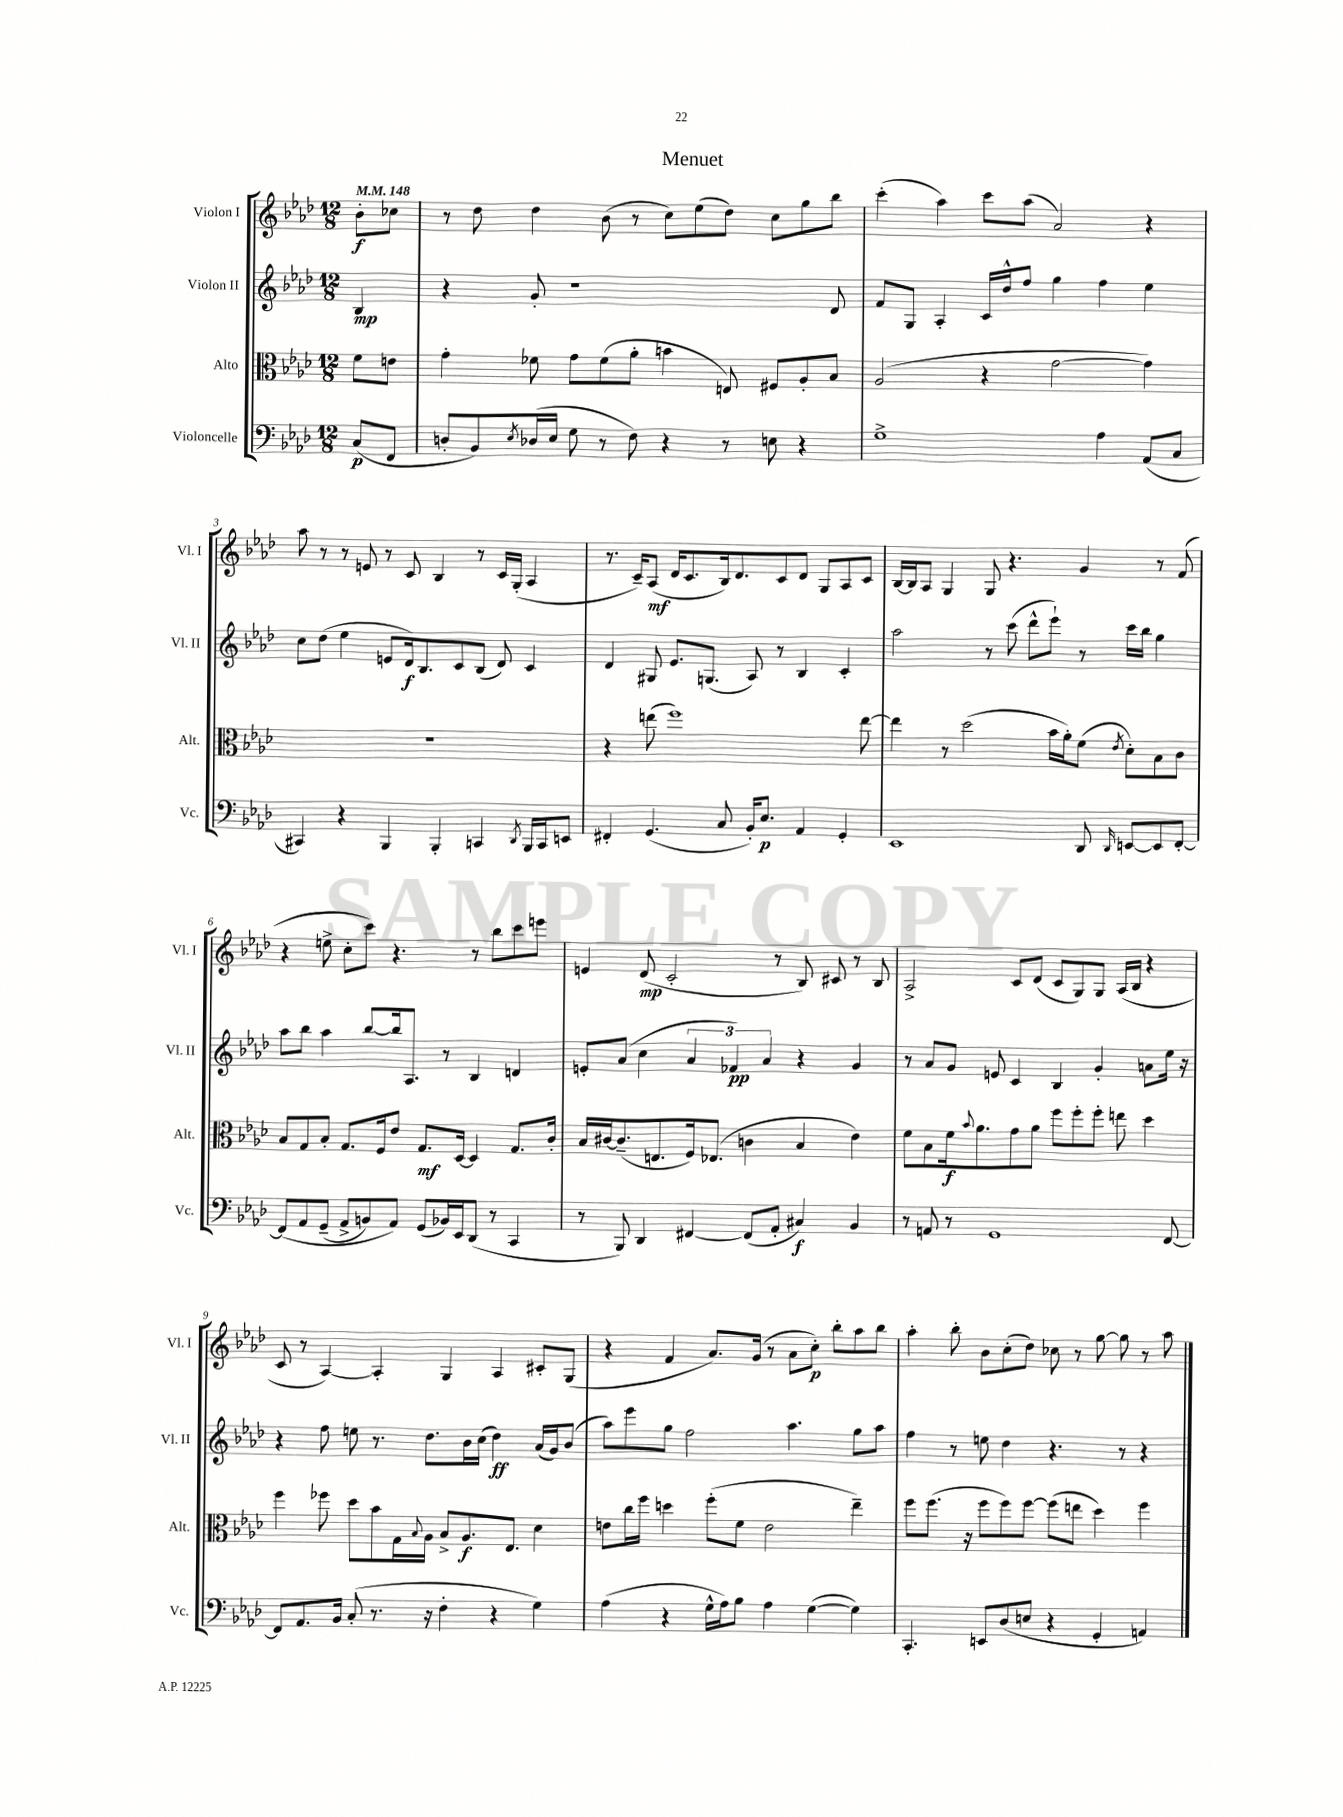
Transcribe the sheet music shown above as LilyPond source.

\header { title = "Menuet" }
<<
\new StaffGroup <<
\new Staff = "s0" \with { instrumentName = "Violon I" shortInstrumentName = "Vl. I" } {
    \clef treble \key aes \major \numericTimeSignature \time 12/8 \partial 4 \tempo 4 = 148
    bes'8-.\f ces''8 |
    r8 des''8 des''4 bes'8( r8 c''8) ees''8( des''8) c''8 g''8 bes''8 |
    c'''4-.( aes''4) c'''8 aes''8( aes'2) r4 |
    aes''8 r8 r8 e'8 r8 c'8 bes4 r8 c'16 g16-.( aes4 |
    r8. c'16--) aes8\mf( des'16 c'8. bes16) des'8. c'8 des'8 g8 aes8 c'8 |
    bes16~ bes16 aes8 g4 g8 r4. g'4 r8 f'8( |
    r4 e''8-> c''8-. c'''8) r4. r8 bes''8 c'''8 e'''8 |
    e'4 des'8\mp( c'2-. r8 bes8) cis'8 r8 bes8 |
    aes2-> c'8 des'8( c'8 g8) g8 aes16( bes16 r4 |
    c'8 r8 aes4~) aes4-. g4 aes4 cis'8-. g8( |
    r4 f'4 aes'8.) g'16( r8 aes'8 c''8-.\p) bes''8-. aes''8 bes''8 |
    aes''4-. bes''8-. bes'8 c''8-.( des''8) ces''8 r8 g''8~ g''8 r8 aes''8 \bar "|." |
}
\new Staff = "s1" \with { instrumentName = "Violon II" shortInstrumentName = "Vl. II" } {
    \clef treble \key aes \major \numericTimeSignature \time 12/8 \partial 4
    bes4\mp |
    r4 g'8-. r1 des'8 |
    f'8 g8 aes4-. c'16 des''16-^ f''8 g''4 f''4 ees''4 |
    c''8 des''8( ees''4 e'8 des'16\f) bes8. c'8 bes8( des'8) c'4 |
    des'4 gis8 ees'8. g8.( aes8) r8 bes4 c'4-. |
    aes''2 r8 c'''8( des'''8-^ ees'''8-!) r8 c'''16 bes''16 g''4 |
    aes''8 bes''8 aes''4 bes''8~ bes''16 aes8. r8 bes4 d'4 |
    e'8-. aes'8( c''4 \tuplet 3/2 { aes'4 fes'4\pp) aes'4 } r4 g'4 |
    r8 aes'8 g'8 e'8 c'4 bes4 g'4-. a'8 ees''16 r16 |
    r4 f''8 e''8 r8. des''8. bes'16 c''16( des''4\ff) aes'16( g'16) bes'8( |
    aes''8) ees'''8 g''8 f''2 aes''4. g''8 aes''8 |
    f''4 r8 e''8 des''4 r4. r8 r4 \bar "|." |
}
\new Staff = "s2" \with { instrumentName = "Alto" shortInstrumentName = "Alt." } {
    \clef alto \key aes \major \numericTimeSignature \time 12/8 \partial 4
    f'8 e'8 |
    g'4-. fes'8 g'8 fes'8( aes'8-. b'4 e8) fis8 aes8-. bes8 |
    aes2( r4 g'2~ g'4) |
    R1. |
    r4 e''8( f''1) e''8~ |
    e''4 r8 des''2( bes'16 aes'16-.) f'8( \acciaccatura { ees'8 } des'8-.) bes8 c'8 |
    bes8 g8 bes8-. g8. f16 ees'8 g8.\mf des16~ des4 g8. c'16-. |
    bes16 cis'16~ cis'8.--( e8. f16) ees8.( c'4 bes4 ees'4) |
    f'8 bes8 f'16\f \appoggiatura { bes'8 } aes'8. g'8 aes'8 f''8 f''8-. f''8-. e''8 des''4 |
    f''4 fes''8 des''8 bes'8 g16 \appoggiatura { bes8 } aes16 bes8-> aes8.\f ees8. des'4 |
    e'8 c''16 f''16 d''4 f''8-.( f'8 e'2 ees''4--) |
    f''8 f''8.( r16 f''8 f''8) f''8~ f''8( e''8 des''4) f''4 \bar "|." |
}
\new Staff = "s3" \with { instrumentName = "Violoncelle" shortInstrumentName = "Vc." } {
    \clef bass \key aes \major \numericTimeSignature \time 12/8 \partial 4
    c8\p( f,8 |
    d8-. bes,8) \acciaccatura { ees8 } des16( ees16 g8 r8 f8) r4 r8 e8 r4 |
    g1-> aes4 aes,8( c8 |
    cis,4) r4 bes,,4 bes,,4-. c,4 \acciaccatura { des,8 } bes,,16 c,16 e,8 |
    fis,4-. g,4.( c8 bes,16-.) ees8.\p aes,4 g,4-. |
    ees,1 des,8 \grace { des,16 } e,8~ e,8 f,8~-. |
    f,8\( aes,8 g,8--( aes,8-> b,8) aes,8\) g,8( bes,16) ees,16 des,8( r8 c,4 |
    r8 bes,,8) des,4 fis,4~ fis,8( aes,8-. cis4\f) bes,4 |
    r8 a,8 r8 g,1 f,8~ |
    f,8 aes,8. bes,16 c8-.( r8. r16 f4-. r4 g4) |
    aes4( r4 g16-^ aes16) bes8 aes4 g4~( g4) |
    c,4.-. e,8 des8( e8 r4 g,4-. a,4) \bar "|." |
}
>>
>>
